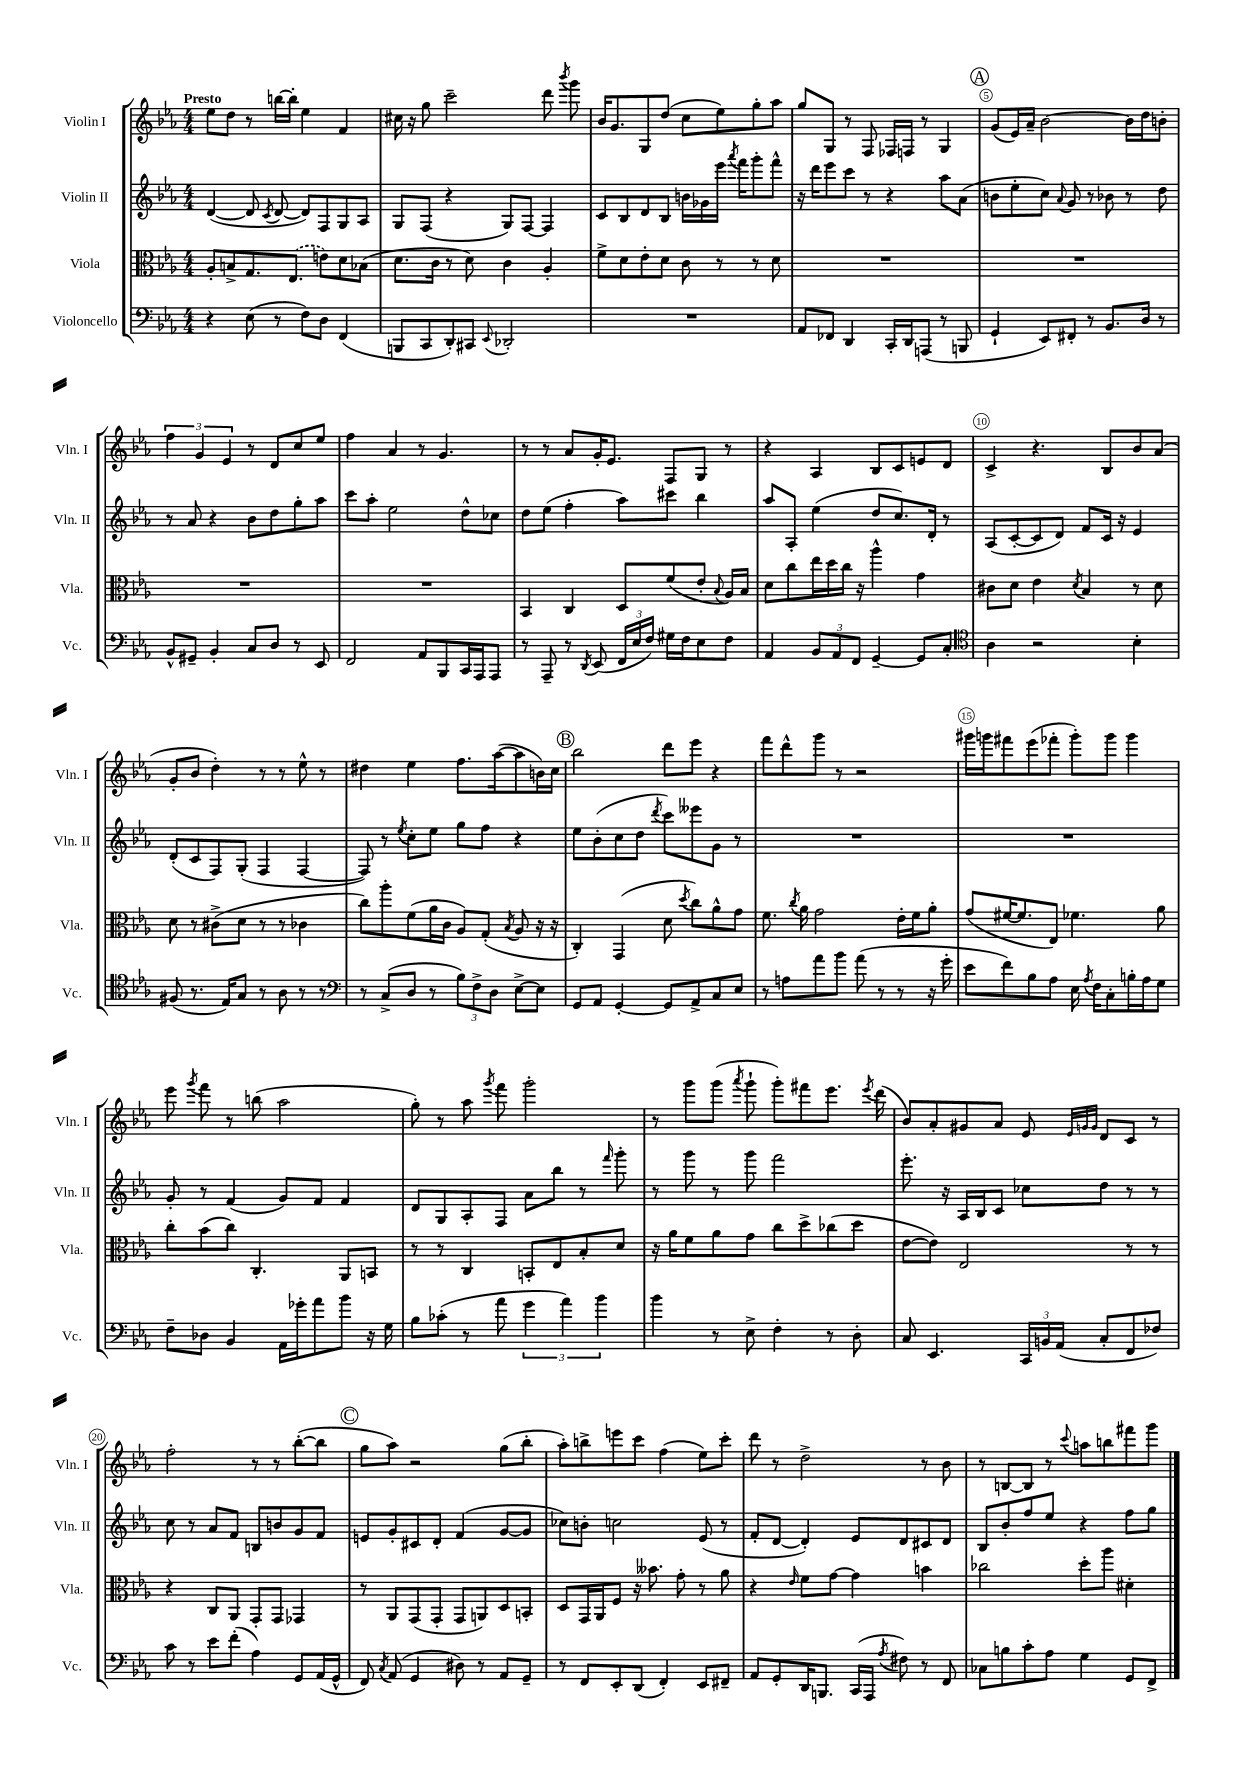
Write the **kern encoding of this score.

**kern	**kern	**kern	**kern
*part4	*part3	*part2	*part1
*staff4	*staff3	*staff2	*staff1
*I"Violoncello	*I"Viola	*I"Violin II	*I"Violin I
*I'Vc.	*I'Vla.	*I'Vln. II	*I'Vln. I
*clefF4	*clefC3	*clefG2	*clefG2
*k[b-e-a-]	*k[b-e-a-]	*k[b-e-a-]	*k[b-e-a-]
*M4/4	*M4/4	*M4/4	*M4/4
=1	=1	=1	=1
!	!	!	!LO:TX:a:B:t=Presto
4r	8A-'/L	([4d/	8ee-\L
.	8Bn^/	.	8dd\J
(8E-\	8.G/	8d/]	8r
.	.	8qc/	.
8r	.	[8d/	[16bbn\LL
.	(8.E-/J	.	16bb'\JJ]
8F\L)	.	8d/L])	4ee-\
8D\J	8en\L)	8F/	.
(4FF/	8d\	8G/	4f/
.	(8B-X\J	8A-/J	.
=2	=2	=2	=2
8BBBn/L	8.d\L	8G/L	16cc#X\
.	.	.	16r
8CC/	.	(8F/J	8gg\
.	16c\Jk	.	.
8DD'/)	8r	4r	2ccc~\
8CC#X/J	8d\)	.	.
8qqEE-/	.	.	.
2DD-X'/	4c\	8G/L)	.
.	.	[8F/J	.
.	4A-'/	4F/]	8ddd\
.	.	.	8qbbb-/
.	.	.	8ggg\
=3	=3	=3	=3
1r	8f^\L	8c/L	16b-/KL
.	.	.	8.g/
.	8d\	8B-/	.
.	8e-'\	8d/	8G/
.	8d\J	8B-/J	(8dd/J
.	8c\	16bn\LL	8cc\L
.	.	16g-X\	.
.	8r	16eee-\JJ	8ee-\)
.	.	8qaaa-/	.
.	.	16fff\KL	.
.	8r	8ggg'\	8gg'\
.	8d\	8fff^^\J	8aa-\J
=4	=4	=4	=4
8AA-/L	1r	16r	8gg/L
.	.	16ddd\KL	.
8FF-X/J	.	8eee-\	8G/J
4DD/	.	8ccc\J	8r
.	.	8r	8F/
16CC'/LL	.	4r	16F-X/LL
16DD/J	.	.	16Fn/JJ
(8AAAn/J	.	.	8r
8r	.	8aa-\L	4G/
8BBBn/	.	(8a-\J	.
!!LO:REH:place=s1:t=A
=5	=5	=5	=5
4GG`/	1r	8bn\L	(8g/L
.	.	8ee-'\	16e-/L)
.	.	.	16a-~/JJ
8EE-/L)	.	8cc\J)	[2b-\
.	.	8qqa-/	.
8FF#X'/J	.	8g/	.
8r	.	8r	.
8.BB-/L	.	8b-X\	.
.	.	8r	16b-\LL]
16D/Jk	.	.	16dd\J
8r	.	8dd\	8bn'\J
!!LO:LB:g=z
=6	=6	=6	=6
8BB-^^/L	1r	8r	6ff\
8GG#X~/J	.	8a-/	.
.	.	.	6g/
4BB-'/	.	4r	.
.	.	.	6e-/
8C/L	.	8b-\L	8r
8D/J	.	8dd\	8d/L
8r	.	8gg'\	8cc/
8EE-/	.	8aa-\J	8ee-/J
=7	=7	=7	=7
2FF/	1r	8ccc\L	4ff\
.	.	8aa-'\J	.
.	.	2ee-\	4a-/
8AA-/L	.	.	8r
8BBB-/	.	.	4.g/
16CC/L	.	8dd^^\L	.
16AAA-/J	.	.	.
8AAA-/J	.	8cc-X\J	.
=8	=8	=8	=8
8r	4BB-/	8dd\L	8r
8AAA-~/	.	(8ee-\J	8r
8r	4C/	4ff'\	8a-/L
8qDD/	.	.	.
(8EE-/	.	.	16g'/K
.	.	.	8.e-/J
24FF/LL	8D/L	8aa-\L)	.
24E-/	.	.	.
24F/JJ)	.	.	.
16G#X\LL	(8f/	8ccc#X\J	8F/L
16F\J	.	.	.
8E-\	8e-'/J	4bb-\	8G/J
.	8qqB-/	.	.
8F\J	16A-/LL)	.	8r
.	16B-/JJ	.	.
=9	=9	=9	=9
4AA-/	8d\L	8aa-/L	4r
.	8cc\	8A-'/J	.
12BB-/L	16ee-\L	(4ee-\	4A-/
.	16dd\	.	.
12AA-/	.	.	.
.	16cc\JJ	.	.
12FF/J	.	.	.
.	16r	.	.
[4GG~/	4aa-^^\	8dd/L	8B-/L
.	.	8.cc/)	8c/
8GG/L]	4g\	.	8en/
.	.	16d'/Jk	.
8C'/J	.	8r	8d/J
=10	=10	=10	=10
*clefC4	*	*	*
4A-\	8c#X\L	(8A-/L	4c^/
.	8d\J	[8c'/	.
2r	4e-\	8c/]	4.r
.	.	8d/J)	.
.	8qd/	.	.
.	4B-/	8f/L	.
.	.	16c/Jk	8B-/L
.	.	16r	.
4B-'\	8r	4e-/	8b-/
.	8d\	.	(8a-/J
!!LO:LB:g=z
=11	=11	=11	=11
(8F#X/	8d\	(8d'/L	8g'/L
8.r	8r	8c/	8b-/J
.	(8c#X^\L	8F/)	4dd'\)
16E-/KL)	.	.	.
8G/J	8d\J	(8G'/J	.
8r	8r	4F/	8r
8A-\	8r	.	8r
8r	4c-X\	[4F/	8ee-^^\
8r	.	.	8r
=12	=12	=12	=12
*clefF4	*	*	*
8r	8cc\L)	8F/])	4dd#X\
(8C^/L	8aa-'\	8r	.
.	.	8qee-/	.
8D/J	(8f\	8cc'\L	4ee-\
8r	16a-\L	8ee-\J	.
.	16c\JJ	.	.
12B-\L)	8A-/L)	8gg\L	8.ff\L
12F^\	.	.	.
.	(8G'/J	8ff\J	.
12D\J	.	.	.
.	.	.	([16aa-\k
.	8qB-/	.	.
[8E-^\L	8A-/	4r	8aa-\]
8E-\J]	16r	.	16bn\L)
.	16r	.	16cc\JJ
!!LO:REH:place=s1:t=B
=13	=13	=13	=13
8GG/L	4C'/)	8ee-\L	2bb-\
8AA-/J	.	(8b-'\	.
[4GG'/	(4GG/	8cc\	.
.	.	8dd\J	.
.	.	8qddd/	.
8GG/L]	8d\	8ccc\L)	8ddd\L
.	8qdd/	.	.
8AA-^/	8cc\L)	8eee--X\	8eee-\J
8C/	8a-^^\	8g\J	4r
8E-/J	8g\J	8r	.
=14	=14	=14	=14
8r	8.f\	1r	8fff\L
8An\L	.	.	8ddd^^\
.	8qcc/	.	.
.	16a-\	.	.
8a-\	2g\	.	8ggg\J
8b-\J	.	.	8r
(8a-\	.	.	2r
8r	.	.	.
8r	16e-'\LL	.	.
.	16f\J	.	.
16r	8a-'\J	.	.
16g'\	.	.	.
=15	=15	=15	=15
8e-\L	(8g/L	1r	16ggg#X\LL
.	.	.	16gggn\J
8f\)	[16f#X/K	.	8fff#X\
.	8.f#/]	.	.
8B-\	.	.	(8eee-\
8A-\J	8E-/J)	.	8fff-X'\J
16E-\	4.f-X\	.	8ggg'\L)
8qA-/	.	.	.
16F\KL	.	.	.
8C'\	.	.	8ggg\J
16Bn'\L	.	.	4ggg\
16A-\J	.	.	.
8G\J	8a-\	.	.
!!LO:LB:g=z
=16	=16	=16	=16
8F~\L	8cc'\L	8g'/	8eee-\
.	.	.	8qggg/
8D-X\J	(8b-\	8r	8fff\
4BB-/	8cc\J)	(4f/	8r
.	4.C'/	.	(8bbn\
16AA-\LL	.	8g/L)	2aa-\
16g-X'\J	.	.	.
8a-\	.	8f/J	.
8b-\J	8AA-/L	4f/	.
16r	8BBn/J	.	.
16G\	.	.	.
=17	=17	=17	=17
8B-\L	8r	8d/L	8gg'\)
(8c-X'\J	8r	8G/	8r
8r	4C/	8A-'/	8aa-\
.	.	.	8qggg/
8a-\	.	8F/J	8fff\
6g\	8BBn'/L	8a-\L	2ggg'\
.	8E-/	8bb-\J	.
6a-\)	.	.	.
.	8B-'/	8r	.
6b-\	.	.	.
.	.	16qqfff/	.
.	8d/J	8ggg'\	.
=18	=18	=18	=18
4b-\	16r	8r	8r
.	16a-\KL	.	.
.	8f\	8ggg\	8ggg\L
8r	8a-\	8r	(8ggg\J
.	.	.	8qaaa-/
8E-^\	8g\J	8ggg\	8ggg`\
4F'\	8cc\L	2fff\	8ggg'\L)
.	8dd^\	.	8fff#X\
8r	(8cc-X\	.	8.eee-\J
8D'\	8dd\J	.	.
.	.	.	8qeee-/
.	.	.	(16ddd\
=19	=19	=19	=19
8C/	[8e-\L	8.eee-'\	8b-/L)
4.EE-/	8e-\J])	.	8a-'/
.	.	16r	.
.	2E-/	16A-/LL	8g#X/
.	.	16B-/J	.
.	.	8c/J	8a-/J
24CC/LL	.	8cc-X\L	8e-/
24BBn/	.	.	.
(24AA-/JJ	.	.	.
.	.	.	32qqe-/LLL
.	.	.	32qqgn/
.	.	.	32qqg/JJJ
8C'/L	.	8dd\J	8d/L
8FF/	8r	8r	8c/J
8F-X/J)	8r	8r	8r
!!LO:LB:g=z
=20	=20	=20	=20
8c\	4r	8cc\	2ff'\
8r	.	8r	.
8e-\L	8C/L	8a-/L	.
(8f'\J	8AA-/J	8f/J	.
4A-\)	8GG'/L	8Bn/L	8r
.	8GG/J	8bn/	8r
8GG/L	4GG-X/	8g/	([8bb-'\L
(16AA-/L	.	8f/J	8bb-\J]
16GG^^/JJ	.	.	.
!!LO:REH:place=s1:t=C
=21	=21	=21	=21
8FF/)	8r	8en/L	8gg\L
8qC/	.	.	.
(8AA-/	8AA-/L	8g'/	8aa-\J)
4GG/	(8GG/	8c#X/	2r
.	8GG'/J	8d'/J	.
8D#X\)	8GG/L	(4f/	.
8r	8AAn/)	.	.
8AA-/L	8D/	[8g/L	(8gg\L
8GG~/J	8BBn'/J	8g/J]	8bb-'\J
=22	=22	=22	=22
8r	8D/L	8cc-X\L)	8aa-'\L)
8FF/L	16GG/L	8bn'\J	8bbn^\
.	16AA-/J	.	.
8EE-'/	8F/J	2ccn\	8eeen\
(8DD/J	16r	.	8ccc\J
.	8.b--X\	.	.
4FF'/)	.	.	(4ff\
.	8g'\	.	.
8EE-/L	8r	(8e-/	8ee-\L)
8FF#X~/J	8a-\	8r	8ccc'\J
=23	=23	=23	=23
8AA-/L	4r	8f'/L	8ddd\
8GG'/	.	[8d/J	8r
.	16qqe-/	.	.
16DD/K	8f\L	4d'/])	2dd^\
8.BBBn/J	.	.	.
.	[8g\J	.	.
(16CC/LL	4g\]	8e-/L	.
16AAA-/JJ	.	.	.
8qA-/	.	.	.
8F#X\)	.	8d/	.
8r	4bn\	8c#X/	8r
8FF/	.	8d/J	8b-\
=24	=24	=24	=24
8C-X\L	2cc-X\	8B-/L	8r
8Bn\	.	8b-'/	[8Bn/L
8c'\	.	8ff/	8B/J]
8A-\J	.	8ee-/J	8r
.	.	.	8qqccc/
4G\	8dd'\L	4r	8aan\L
.	8aa-\J	.	8bbn\
8GG/L	4d#X'\	8ff\L	8fff#X\
8FF^/J	.	8gg\J	8ggg\J
==	==	==	==
*-	*-	*-	*-
